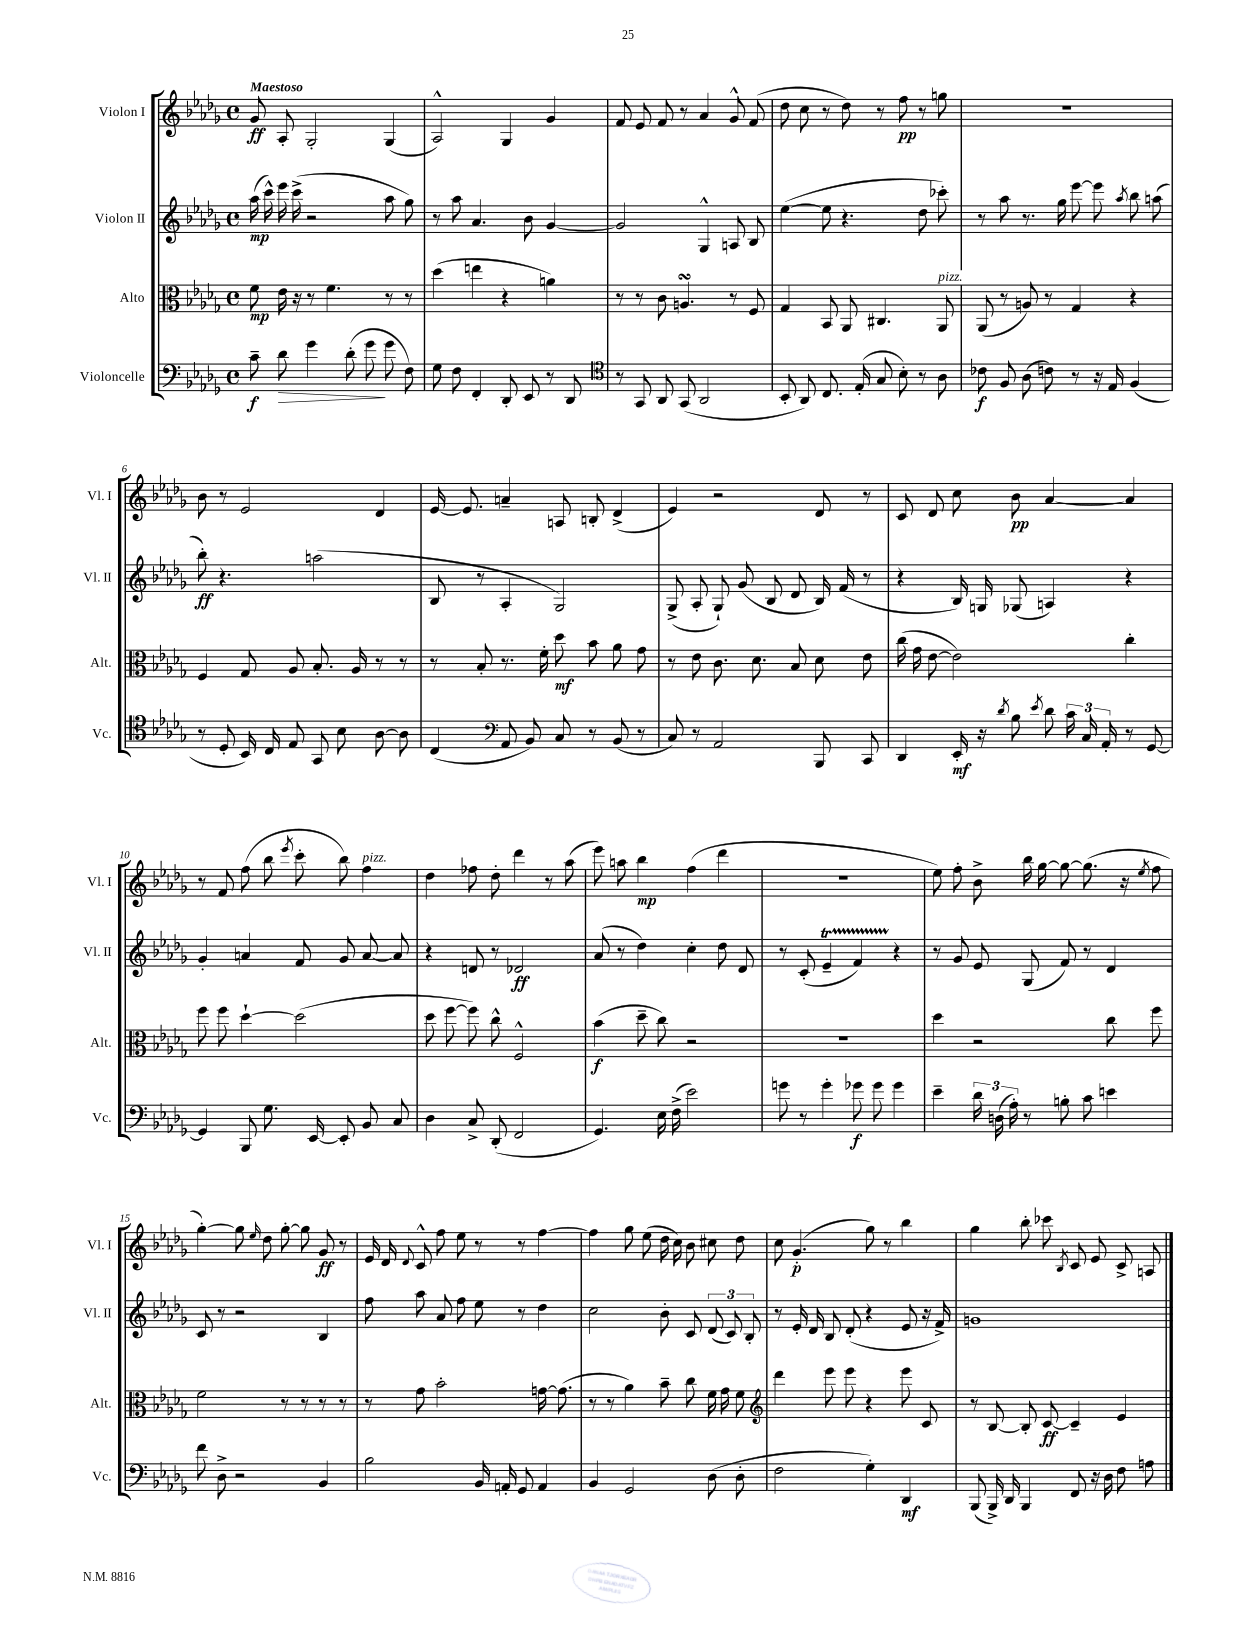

**kern	**kern	**kern	**kern
*staff4	*staff3	*staff2	*staff1
*clefF4	*clefC3	*clefG2	*clefG2
*k[b-e-a-d-g-]	*k[b-e-a-d-g-]	*k[b-e-a-d-g-]	*k[b-e-a-d-g-]
*M4/4	*M4/4	*M4/4	*M4/4
*met(c)	*met(c)	*met(c)	*met(c)
8c~	8f	(16aa-	8g-
.	.	16ccc^^)	.
8d-	16e-	16eee-	8A-'
.	16r	(16ccc^	.
4g-	8r	2r	2G-'
.	4.f	.	.
(8d-'	.	.	.
8g-	.	.	.
8g-	8r	8aa-	(4G-
8F)	8r	8gg-)	.
=	=	=	=
8G-	(4dd-	8r	2A-^^)
8F	.	8aa-	.
4FF'	4ee	4.a-	.
8DD-'	4r	.	4G-
8EE-	.	8b-	.
8r	4a)	[4g-	4g-
8DD-	.	.	.
=	=	=	=
*clefC4	*	*	*
8r	8r	2g-]	8f
8GG-	8r	.	8e-
8AA-	8c	.	8f
(8GG-	4.A	.	8r
2AA-	.	4G-^^	4a-
.	8r	8A	8g-^^
.	8F	8B-	(8f
=	=	=	=
8BB-'	4G-	([4ee-	8dd-
8AA-)	.	.	8cc
8.C	8BB-	8ee-]	8r
.	8AA-	4.r	8dd-)
(16E-'	.	.	.
8G-	4.C#	.	8r
8B-')	.	.	8ff
8r	.	8dd-	8r
8A-	8AA-	8ccc-')	8gg
=	=	=	=
8c-	(8AA-	8r	1r
8F	8r	8aa-	.
(8A-	8A)	8.r	.
8c)	8r	.	.
.	.	16gg-	.
8r	4G-	[8eee-	.
16r	.	8eee-]	.
16E-	.	.	.
.	.	8qaa-	.
(4F	4r	8bb-	.
.	.	(8aa	.
=	=	=	=
8r	4F	8bb-')	8b-
8D-'	.	4.r	8r
16BB-)	8G-	.	2e-
16C	.	.	.
8E-	8A-	.	.
8GG-	8.B-'	(2aa	.
8B-	.	.	.
.	16A-	.	.
[8A-	8r	.	4d-
8A-]	8r	.	.
=	=	=	=
(4C	8r	8B-	[16e-
.	.	.	8.e-]
.	8B-'	8r	.
*clefF4	*	*	*
8AA-	8.r	4A-'	4a~
8BB-)	.	.	.
.	16f'	.	.
8C	8dd-	2G-)	8A
8r	8b-	.	8B'
(8BB-	8a-	.	(4d-^
8r	8g-	.	.
=	=	=	=
8C)	8r	(8G-^	4e-)
8r	8e-	8A-'	.
2AA-	8.c	8G-`)	2r
.	.	(8g-	.
.	8.d-	.	.
.	.	8B-	.
.	8B-	8d-	.
8BBB-	8d-	16B-)	8d-
.	.	(16f	.
8CC	8e-	8r	8r
=	=	=	=
4DD-	(16cc	4r	8c
.	16g-	.	.
.	[8e-	.	8d-
16EE-'	2e-])	16B-)	8cc
16r	.	16G	.
8qd-	.	.	.
8B-	.	(8G-	8b-
8qe-	.	.	.
8d-	.	4A)	[4a-
24c	.	.	.
24C	.	.	.
24AA-'	.	.	.
8r	4cc'	4r	4a-]
[8GG-	.	.	.
=	=	=	=
4GG-]	8ff	4g-'	8r
.	8ff	.	8f
8BBB-	[4dd-`	4a	(8ff
8.G-	.	.	8bb-
.	.	.	8qeee-
.	(2dd-]	8f	8ccc'
[16EE-	.	.	.
8EE-']	.	8g-	8bb-)
8BB-	.	[8a	4ff
8C	.	8a]	.
=	=	=	=
4D-	8dd-	4r	4dd-
.	[8ff	.	.
8C^	8ff])	8d	8ff-
(8DD-'	8cc^^	8r	8dd-'
2FF	2F^^	2d-	4ddd-
.	.	.	8r
.	.	.	(8aa-
=	=	=	=
4.GG-)	(4b-	(8a-	8eee-)
.	.	8r	8aa
.	8dd-~	4dd-)	4bb-
16E-	8cc)	.	.
(16F^	.	.	.
2e-)	2r	4cc'	(4ff
.	.	8dd-	4ddd-
.	.	8d-	.
=	=	=	=
8g	1r	8r	1r
8r	.	(8c'	.
4g'	.	4e-~	.
8g-	.	4f)	.
8g-	.	.	.
4g-	.	4r	.
=	=	=	=
4e-~	4dd-	8r	8ee-)
.	.	8g-	8ff'
24d-	2r	8e-	8b-^
(24D	.	.	.
24A-')	.	.	.
8r	.	(8G-	16bb-
.	.	.	[16gg-
8B'	.	8f)	8gg-_
8c	.	8r	(8.gg-]
4e	8cc	4d-	.
.	.	.	16r
.	.	.	8qee-
.	8ff	.	8ff
=	=	=	=
8f	2f	8c	[4gg-')
8D-^	.	8r	.
2r	.	2r	8gg-]
.	.	.	16qqee-
.	.	.	8dd-
.	8r	.	[8gg-'
.	8r	.	8gg-]
4BB-	8r	4B-	8g-
.	8r	.	8r
=	=	=	=
2B-	8r	8ff	16e-
.	.	.	16d-
.	.	.	8qqd-
.	8g-	8aa-	8c^^
.	2b-'	8a-	8ff
.	.	8ff	8ee-
16BB-	.	8ee-	8r
16AA'	.	.	.
8GG-	.	8r	8r
4AA	[16g	4dd-	[4ff
.	(8.g]	.	.
=	=	=	=
4BB-	8r	2cc	4ff]
.	8r	.	.
2GG-	4a-)	.	8gg-
.	.	.	(8ee-
.	8b-~	8b-'	16dd-
.	.	.	16cc)
.	8cc	8c	8b-
(8D-	16f	(12d-	8cc#
.	16g-	.	.
.	.	12c)	.
8D-'	8f	.	8dd-
.	.	12B-'	.
=	=	=	=
*	*clefG2	*	*
2F	4ddd-	8r	8cc
.	.	16e-'	(4.g-'
.	.	16d-	.
.	8eee-	8B-	.
.	8eee-	(8d-'	.
4G-')	4r	4r	8gg-)
.	.	.	8r
4DD-	8eee-	8e-	4bb-
.	8c	16r	.
.	.	16f^)	.
=	=	=	=
(8BBB-	8r	1g	4gg-
16BBB-^)	[8B-	.	.
16DD-	.	.	.
4BBB-	8B-']	.	8bb-'
.	[8c	.	8ccc-
.	.	.	8qB-
8FF	4c~]	.	8c
16r	.	.	8e-
16D-	.	.	.
8F	4e-	.	8c^
8A	.	.	8A
==	==	==	==
*-	*-	*-	*-
